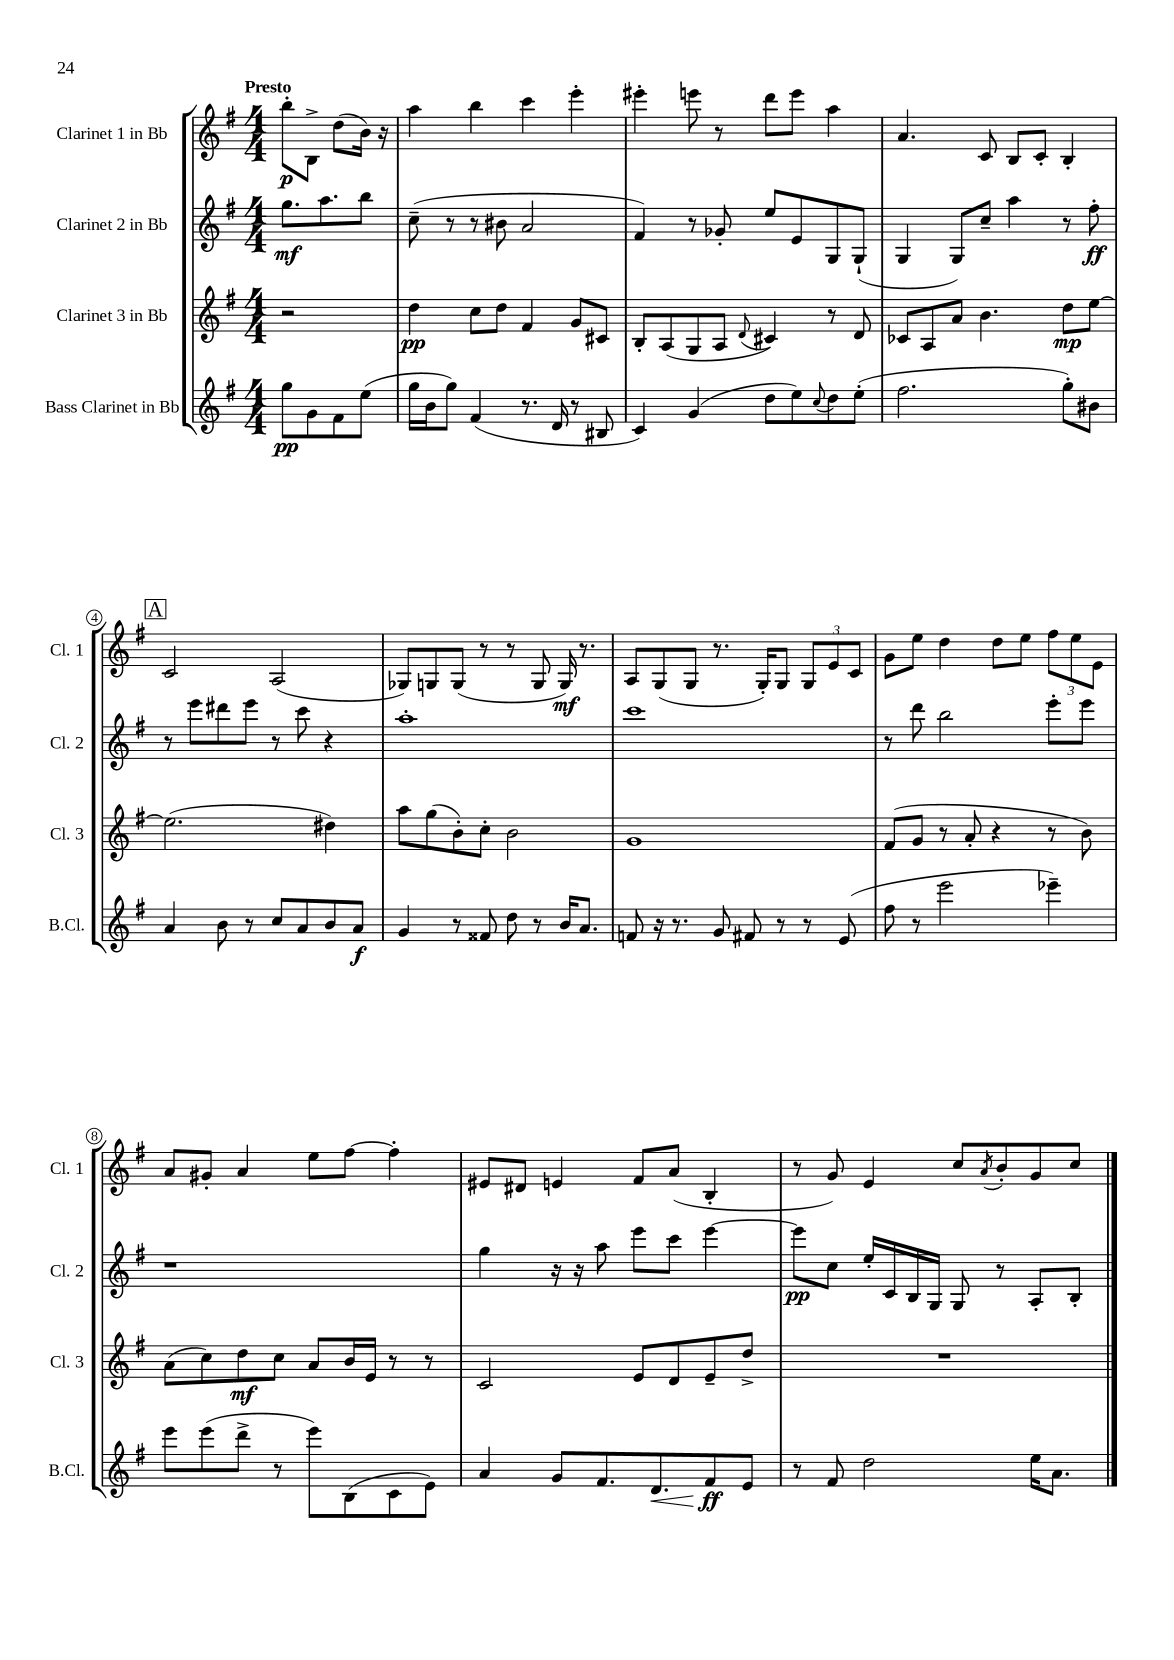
<<
\new StaffGroup <<
\new Staff = "s0" \with { instrumentName = "Clarinet 1 in Bb" shortInstrumentName = "Cl. 1" } {
    \clef treble \key g \major \numericTimeSignature \time 4/4 \partial 2 \tempo "Presto"
    b''8-.\p b8-> d''8( b'16) r16 |
    a''4 b''4 c'''4 e'''4-. |
    eis'''4-. e'''8 r8 d'''8 e'''8 a''4 |
    a'4. c'8 b8 c'8-. b4-. |
    \mark \markup { \box "A" } c'2 a2( |
    ges8) g8 g8( r8 r8 g8 g16\mf) r8. |
    a8 g8( g8 r8. g16-.) g8 \tuplet 3/2 { g8 e'8 c'8 } |
    g'8 e''8 d''4 d''8 e''8 \tuplet 3/2 { fis''8 e''8 e'8 } |
    a'8 gis'8-. a'4 e''8 fis''8~ fis''4-. |
    eis'8 dis'8 e'4 fis'8 a'8( b4-. |
    r8 g'8) e'4 c''8 \acciaccatura { a'8 } b'8-. g'8 c''8 \bar "|." |
}
\new Staff = "s1" \with { instrumentName = "Clarinet 2 in Bb" shortInstrumentName = "Cl. 2" } {
    \clef treble \key g \major \numericTimeSignature \time 4/4 \partial 2
    g''8.\mf a''8. b''8 |
    c''8--( r8 r8 bis'8 a'2 |
    fis'4) r8 ges'8-. e''8 e'8 g8 g8-!( |
    g4 g8) c''8-- a''4 r8 fis''8-.\ff |
    \mark \markup { \box "A" } r8 e'''8 dis'''8 e'''8 r8 c'''8 r4 |
    a''1-. |
    c'''1 |
    r8 d'''8 b''2 e'''8-. e'''8 |
    r1 |
    g''4 r16 r16 a''8 e'''8 c'''8 e'''4~ |
    e'''8\pp c''8 e''16-. c'16 b16 g16 g8 r8 a8-. b8-. \bar "|." |
}
\new Staff = "s2" \with { instrumentName = "Clarinet 3 in Bb" shortInstrumentName = "Cl. 3" } {
    \clef treble \key g \major \numericTimeSignature \time 4/4 \partial 2
    r2 |
    d''4\pp c''8 d''8 fis'4 g'8 cis'8 |
    b8-. a8( g8 a8 \appoggiatura { d'8 } cis'4) r8 d'8 |
    ces'8 a8 a'8 b'4. d''8\mp e''8~ |
    \mark \markup { \box "A" } e''2.( dis''4) |
    a''8 g''8( b'8-.) c''8-. b'2 |
    g'1 |
    fis'8( g'8 r8 a'8-. r4 r8 b'8) |
    a'8( c''8) d''8\mf c''8 a'8 b'16 e'16 r8 r8 |
    c'2 e'8 d'8 e'8-- d''8-> |
    R1 \bar "|." |
}
\new Staff = "s3" \with { instrumentName = "Bass Clarinet in Bb" shortInstrumentName = "B.Cl." } {
    \clef treble \key g \major \numericTimeSignature \time 4/4 \partial 2
    g''8\pp g'8 fis'8 e''8( |
    g''16 b'16 g''8) fis'4( r8. d'16 r8 bis8 |
    c'4) g'4( d''8 e''8) \appoggiatura { c''8 } d''8 e''8-.( |
    fis''2. g''8-.) bis'8 |
    \mark \markup { \box "A" } a'4 b'8 r8 c''8 a'8 b'8 a'8\f |
    g'4 r8 fisis'8 d''8 r8 b'16 a'8. |
    f'8 r16 r8. g'8 fis'8 r8 r8 e'8( |
    fis''8 r8 e'''2 ees'''4--) |
    e'''8 e'''8( d'''8-> r8 e'''8) b8( c'8 e'8) |
    a'4 g'8 fis'8. d'8.\< fis'8\ff\! e'8 |
    r8 fis'8 d''2 e''16 a'8. \bar "|." |
}
>>
>>
\layout { \context { \Score \override BarNumber.stencil = #(make-stencil-circler 0.1 0.3 ly:text-interface::print) } }
